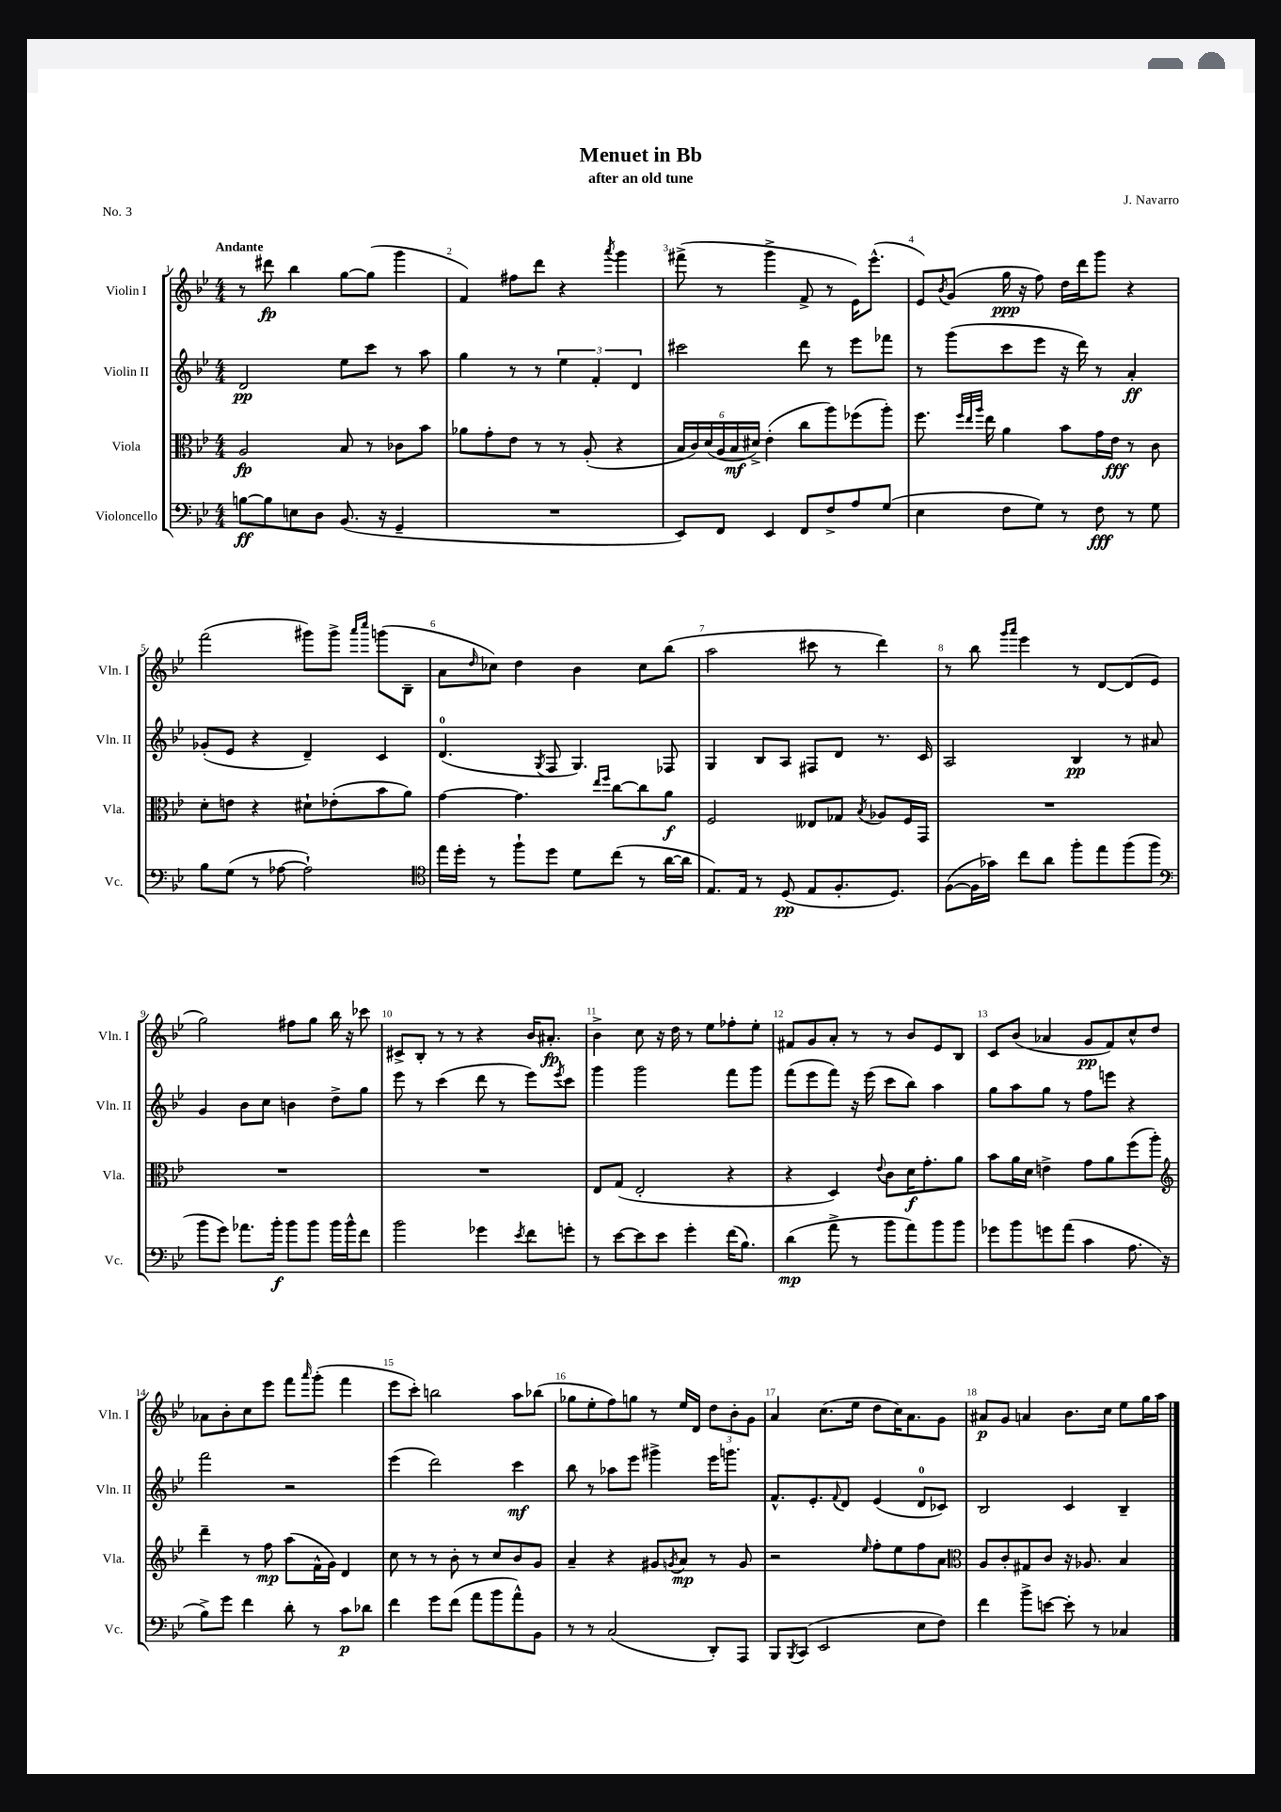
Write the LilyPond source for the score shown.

\header { title = "Menuet in Bb" composer = "J. Navarro" subtitle = "after an old tune" piece = "No. 3" }
<<
\new StaffGroup <<
\new Staff = "s0" \with { instrumentName = "Violin I" shortInstrumentName = "Vln. I" } {
    \clef treble \key bes \major \numericTimeSignature \time 4/4 \tempo "Andante"
    r8 dis'''8\fp bes''4 g''8~ g''8( g'''4 |
    f'4) fis''8 d'''8 r4 \acciaccatura { a'''8 } g'''4 |
    fis'''8->( r8 g'''4-> f'8-> r8 ees'16) ees'''8.-^( |
    ees'8) \acciaccatura { bes'8 } g'8( g''16\ppp r16 f''8) d''16 d'''16 g'''8 r4 |
    f'''2( gis'''8) gis'''8-> \grace { a'''16 c''''16 } g'''8( bes8-- |
    a'8 \grace { d''16 } ces''8) d''4 bes'4 ces''8 bes''8( |
    a''2 cis'''8 r8 d'''4) |
    r8 bes''8 \grace { g'''16 a'''16 } ees'''4 r8 d'8~ d'8( ees'8 |
    g''2) fis''8 g''8 bes''16 r16 ces'''8 |
    cis'8-> bes8-. r8 r8 r4 bes'16 ais'8.-.\fp |
    bes'4-> c''8 r16 d''16 r8 ees''8 fes''8-. ees''8-. |
    fis'8 g'8 a'8-. r8 r8 bes'8 ees'8 bes8 |
    c'8 bes'8( aes'4 g'8\pp f'8) c''8-^ d''8 |
    aes'8 bes'8-. c''8 ees'''8 f'''8 \grace { a'''16 } g'''8-.( f'''4 |
    ees'''8 c'''8-.) b''2 a''8 bes''8( |
    ges''8 ees''8-. f''8) g''8 r8 ees''16 d'16 \tuplet 3/2 { d''8 bes'8-. g'8 } |
    a'4 c''8.( ees''16 d''8 c''16) a'8. g'8 |
    ais'8\p g'8 a'4 bes'8. c''16 ees''8 g''16 a''16 \bar "|." |
}
\new Staff = "s1" \with { instrumentName = "Violin II" shortInstrumentName = "Vln. II" } {
    \clef treble \key bes \major \numericTimeSignature \time 4/4
    d'2\pp ees''8 c'''8 r8 a''8 |
    g''4 r8 r8 \tuplet 3/2 { ees''4 f'4-. d'4 } |
    cis'''2 d'''8 r8 ees'''8 fes'''8 |
    r8 g'''8( c'''8 ees'''8 r16 d'''16) r8 a'4-.\ff |
    ges'8-.( ees'8 r4 d'4--) c'4 |
    d'4.-0( \acciaccatura { g8 } f8 g4.) fes8 |
    g4 bes8 a8 fis8 d'8 r8. c'16 |
    a2 bes4\pp r8 ais'8 |
    g'4 bes'8 c''8 b'4 d''8-> g''8 |
    ees'''8 r8 c'''4( d'''8 r8 ees'''8) \acciaccatura { ees'''8 } c'''8 |
    g'''4 g'''2 f'''8 g'''8 |
    f'''8( ees'''8 f'''8) r16 ees'''16( c'''8 bes''8) a''4 |
    g''8 a''8 g''8 r8 f''8 e'''8 r4 |
    f'''2 r2 |
    ees'''4( d'''2) c'''4\mf |
    bes''8 r8 aes''8 ees'''8 gis'''4-> ees'''16 g'''8. |
    f'8.-^ ees'8.-. \appoggiatura { f'8 } d'8 ees'4( d'8-0 ces'8) |
    bes2 c'4 bes4-- \bar "|." |
}
\new Staff = "s2" \with { instrumentName = "Viola" shortInstrumentName = "Vla." } {
    \clef alto \key bes \major \numericTimeSignature \time 4/4
    a2\fp bes8 r8 ces'8 bes'8 |
    aes'8 g'8-. ees'8 r8 r8 a8-.( r4 |
    \tuplet 6/4 { bes16 c'16) d'16( a16 bes16\mf dis'16->) } ees'4-.( c''8 a''8) fes''8( a''8-.) |
    f''8. \grace { f''32 ees''32 a''32 } ees''16 a'4 bes'8 g'16 ees'16\fff r8 c'8 |
    d'8-. e'8 r4 dis'8-! ees'8-.( bes'8 a'8) |
    g'4~ g'4. \grace { ees''16 f''16 } c''8~ c''8 a'8\f |
    f2 eeses8 ges8 \acciaccatura { bes8 } aes8 f16 g,16 |
    R1 |
    R1 |
    R1 |
    ees8 g8( ees2-. r4 |
    r4 d4) \appoggiatura { ees'8 } c'8 d'16\f g'8.-. a'8 |
    bes'8 a'16 d'16 e'4-> g'8 a'8 f''8( a''8-.) |
    \clef treble d'''4-- r8 f''8\mp a''8( f'16-^ g'16) d'4 |
    c''8 r8 r8 bes'8-. r8 c''8 bes'8 g'8 |
    a'4-- r4 gis'8 \acciaccatura { g'8 } a'8\mp r8 g'8 |
    r2 \grace { ees''16 } f''8-. ees''8 f''8 a'8 |
    \clef alto a8 c'8-. gis8 c'8 r16 aes8. bes4 \bar "|." |
}
\new Staff = "s3" \with { instrumentName = "Violoncello" shortInstrumentName = "Vc." } {
    \clef bass \key bes \major \numericTimeSignature \time 4/4
    b8~\ff b8 e8 d8 bes,8.( r16 g,4-- |
    R1 |
    ees,8) f,8 ees,4 f,8 f8-> a8 g8( |
    ees4 f8 g8) r8 f8\fff r8 g8 |
    bes8 g8( r8 aes8~ aes2-!) |
    \clef tenor ees''16 d''16-. r8 f''8-! d''8 d'8 c''8( r8 a'16~ a'16 |
    ees8.) ees16 r8 d8\pp( ees8 f8.-. d8.) |
    f8~( f16 ges'16) c''8 a'8 f''8-. ees''8 f''8( f''8 |
    \clef bass bes'8 g'8) aes'8. bes'16-.\f bes'8 bes'8 bes'16 bes'16-^ f'8 |
    bes'2 ges'4 \acciaccatura { ees'8 } f'8 g'8-. |
    r8 ees'8~ ees'8 ees'8 g'4-. f'16( bes8.) |
    d'4\mp( a'8-> r8 bes'8 a'8) bes'8 bes'8 |
    ges'8 bes'8 g'8 a'8( c'4 a8. r16 |
    bes8->) g'8 f'4 d'8-. r8 c'8\p des'8 |
    f'4 g'8 f'8( a'8 bes'8 a'8-^) bes,8 |
    r8 r8 c2( d,8-.) a,,8 |
    bes,,8 \acciaccatura { bes,,8 } c,8( ees,2 ees8 f8) |
    f'4 bes'8-> e'8~ e'8-. r8 ces4 \bar "|." |
}
>>
>>
\layout { \context { \Score \override BarNumber.break-visibility = ##(#f #t #t) barNumberVisibility = #all-bar-numbers-visible } }
